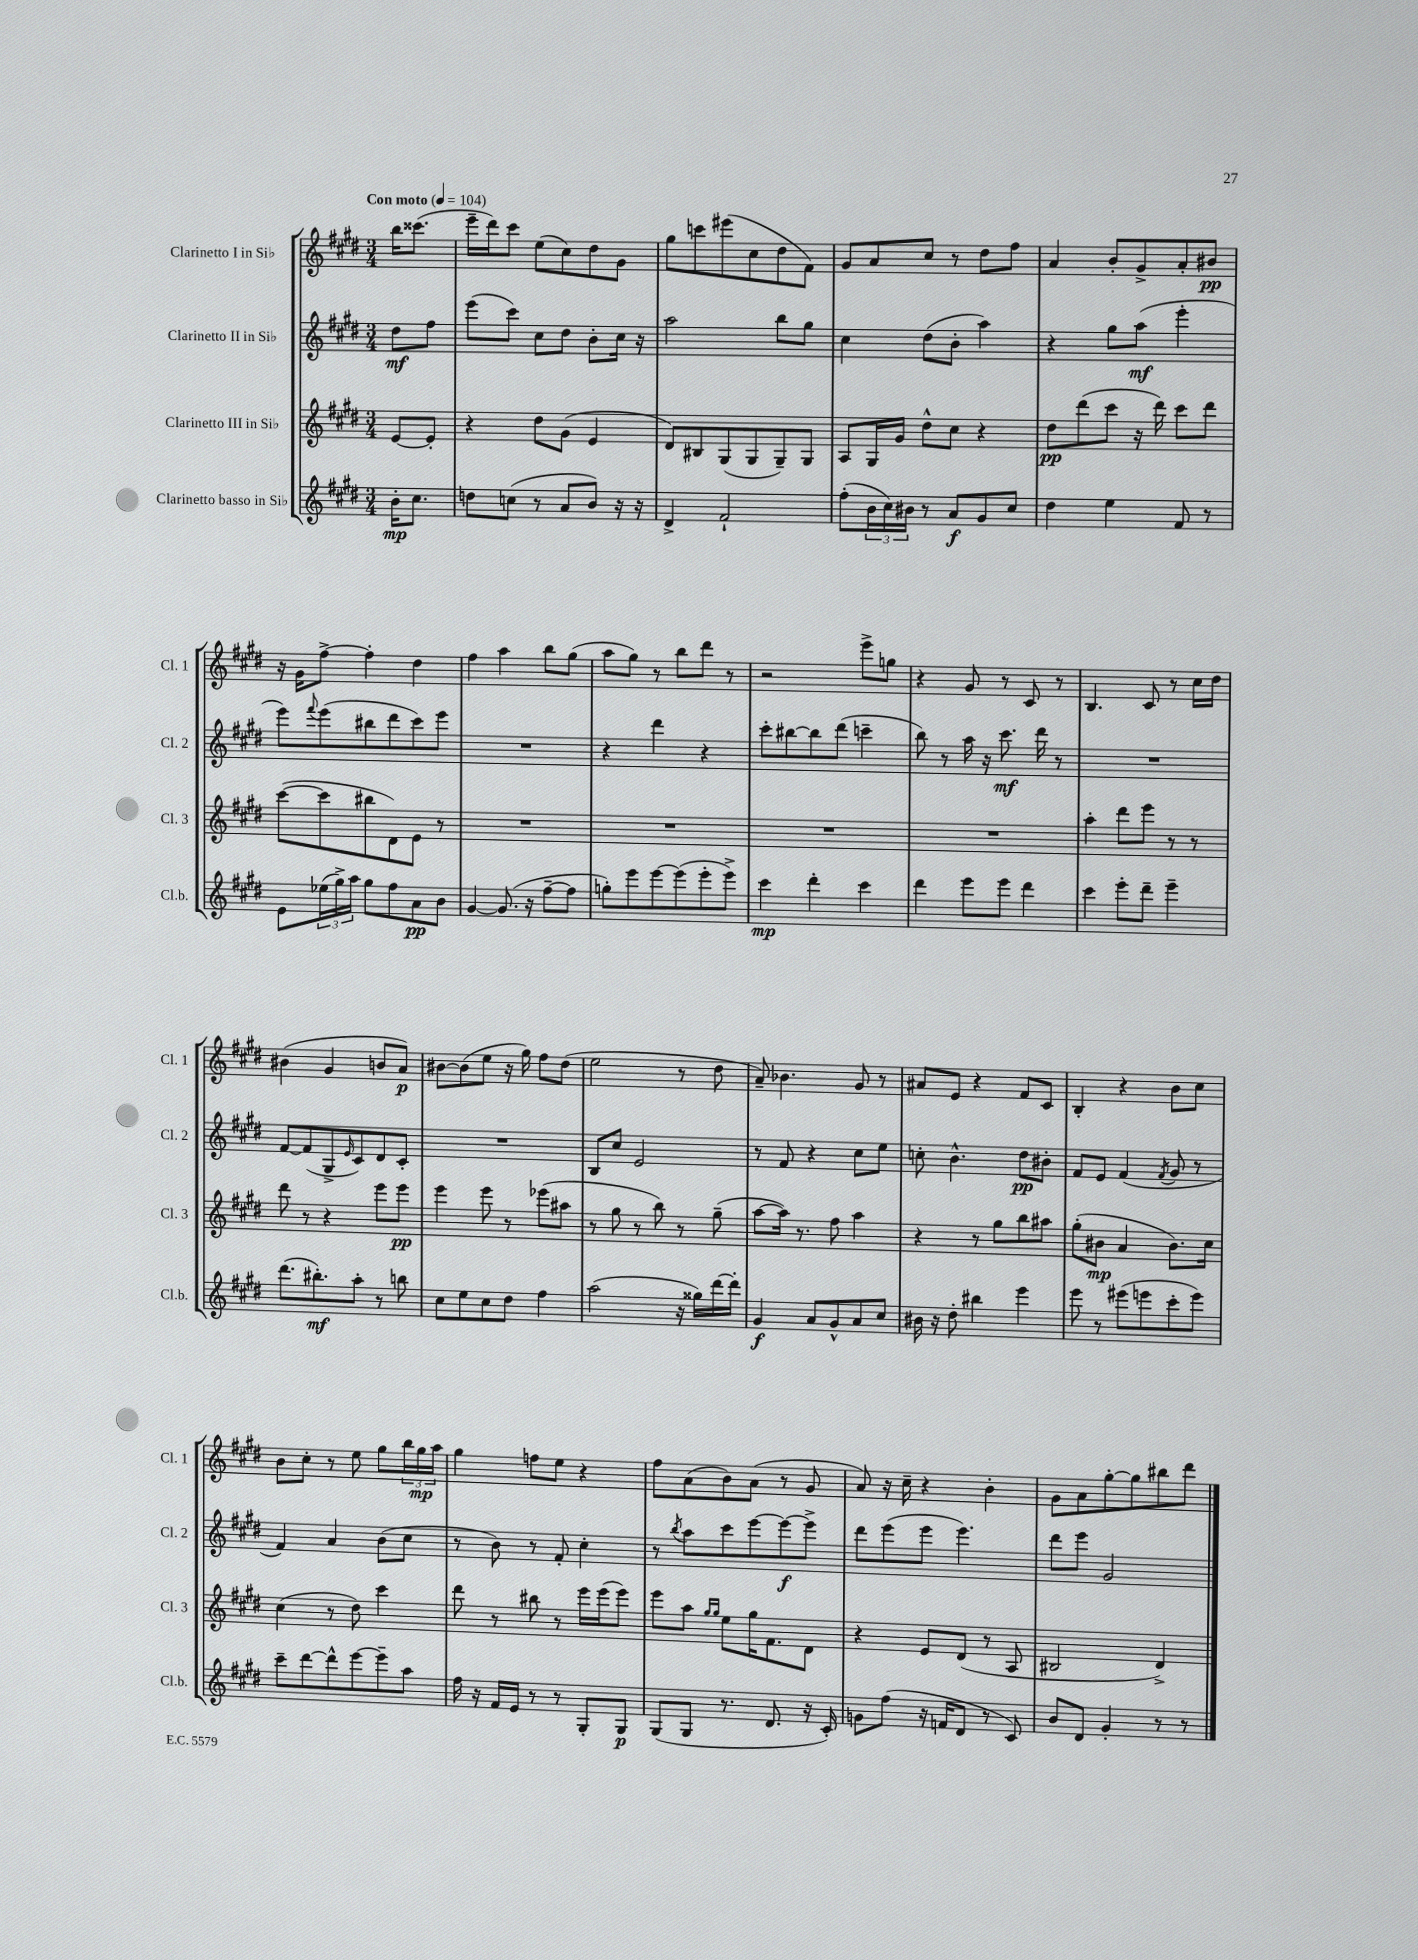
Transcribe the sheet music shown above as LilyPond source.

<<
\new StaffGroup <<
\new Staff = "s0" \with { instrumentName = "Clarinetto I in Sib" shortInstrumentName = "Cl. 1" } {
    \clef treble \key e \major \numericTimeSignature \time 3/4 \partial 4 \tempo "Con moto" 4 = 104
    b''16 cisis'''8.( |
    e'''16-- dis'''16) cis'''8 e''8( cis''8) dis''8 gis'8 |
    gis''8 c'''8 eis'''8( cis''8 dis''8 fis'8) |
    gis'8 a'8 cis''8 r8 dis''8 fis''8 |
    a'4 b'8-. gis'8-> a'8-. bis'8\pp |
    r16 gis'16 fis''8~-> fis''4-. dis''4 |
    fis''4 a''4 b''8 gis''8( |
    a''8 gis''8) r8 b''8 dis'''8 r8 |
    r2 e'''8-> g''8 |
    r4 gis'8 r8 cis'8 r8 |
    b4. cis'8 r8 cis''16 dis''16 |
    bis'4( gis'4 b'8 a'8\p) |
    bis'8~ bis'8( e''8 r16 gis''16) fis''8 dis''8( |
    e''2 r8 dis''8 |
    a'8--) bes'4. gis'8 r8 |
    ais'8 e'8 r4 fis'8 cis'8 |
    b4-. r4 b'8 cis''8 |
    b'8 cis''8-. r8 e''8 gis''8 \tuplet 3/2 { b''16 gis''16\mp a''16 } |
    gis''4 f''8 e''8 r4 |
    fis''8 a'8( b'8) a'8( r8 gis'8 |
    a'8) r16 cis''16-- r4 b'4-. |
    gis'8 a'8 gis''8~-. gis''8 bis''8 dis'''8 \bar "|." |
}
\new Staff = "s1" \with { instrumentName = "Clarinetto II in Sib" shortInstrumentName = "Cl. 2" } {
    \clef treble \key e \major \numericTimeSignature \time 3/4 \partial 4
    dis''8\mf fis''8 |
    e'''8( cis'''8) cis''8 dis''8 b'8-. cis''16 r16 |
    a''2 b''8 gis''8 |
    cis''4 dis''8( b'8-. a''4) |
    r4 gis''8 a''8\mf( e'''4-. |
    e'''8) \appoggiatura { fis'''8 } e'''8( bis''8 dis'''8 cis'''8) e'''8 |
    R2. |
    r4 dis'''4 r4 |
    cis'''8-. bis''8~ bis''8 dis'''8( c'''4-- |
    b''8) r8 a''16 r16 cis'''8.\mf dis'''16 r8 |
    R2. |
    fis'8~ fis'8( gis8-> \grace { e'16 } cis'8) dis'8 cis'8-. |
    R2. |
    b8 cis''8 e'2 |
    r8 fis'8 r4 cis''8 e''8 |
    c''8-. b'4.-^ dis''8\pp bis'8-. |
    fis'8 e'8 fis'4( \acciaccatura { fis'8 } gis'8 r8 |
    fis'4) a'4 b'8( cis''8 |
    r8 b'8) r8 fis'8-. cis''4-. |
    r8 \acciaccatura { b''8 } a''8 cis'''8 e'''8~ e'''8~\f e'''8-> |
    dis'''8 e'''8( e'''8 e'''4.) |
    dis'''8 e'''8 gis'2 \bar "|." |
}
\new Staff = "s2" \with { instrumentName = "Clarinetto III in Sib" shortInstrumentName = "Cl. 3" } {
    \clef treble \key e \major \numericTimeSignature \time 3/4 \partial 4
    e'8~ e'8-. |
    r4 dis''8 gis'8( e'4 |
    dis'8) bis8 gis8( gis8 gis8--) gis8 |
    a8 gis16 gis'16 dis''8-^ cis''8 r4 |
    dis''8\pp dis'''8( cis'''8 r16 dis'''16) cis'''8 dis'''8 |
    cis'''8~( cis'''8 bis''8 dis'8) e'8 r8 |
    R2. |
    R2. |
    R2. |
    R2. |
    a''4-. dis'''8 e'''8 r8 r8 |
    dis'''8 r8 r4 e'''8 e'''8\pp |
    e'''4 e'''8 r8 ees'''8( ais''8 |
    r8 gis''8 r8 b''8) r8 gis''8--( |
    a''8~ a''16) r8. fis''8 a''4 |
    r4 r8 gis''8 b''8 ais''8 |
    gis''8-.( bis'8\mp a'4 bis'8.) cis''16 |
    cis''4( r8 dis''8) cis'''4 |
    dis'''8 r8 bis''8 r8 e'''16 e'''16( e'''8) |
    e'''8 a''8 \grace { gis''16 gis''16 } e''8 gis''16 fis'8. dis'8 |
    r4 e'8 dis'8( r8 a8 |
    bis2 dis'4->) \bar "|." |
}
\new Staff = "s3" \with { instrumentName = "Clarinetto basso in Sib" shortInstrumentName = "Cl.b." } {
    \clef treble \key e \major \numericTimeSignature \time 3/4 \partial 4
    b'16-.\mp cis''8. |
    d''8 c''8( r8 a'8 b'8) r16 r16 |
    dis'4-> fis'2-! |
    fis''8-.( \tuplet 3/2 { b'16 cis''16) bis'16 } r8 a'8\f gis'8 cis''8 |
    dis''4 e''4 fis'8 r8 |
    e'8 \tuplet 3/2 { ees''16( gis''16->) a''16 } gis''8 fis''8 a'8\pp b'8 |
    gis'4~ gis'8.( r16 fis''8~-- fis''8 |
    g''8-.) e'''8 e'''8~ e'''8( e'''8-. e'''8->) |
    cis'''4\mp dis'''4-. cis'''4 |
    dis'''4 e'''8 e'''8 dis'''4 |
    cis'''4 e'''8-. dis'''8-- e'''4-- |
    dis'''8.( bis''8.-.\mf) a''8-. r8 b''8 |
    cis''8 e''8 cis''8 dis''8 fis''4 |
    a''2( r16 gisis''16) dis'''16~ dis'''16-. |
    gis'4\f a'8 gis'8-^ a'8 cis''8 |
    bis'16 r16 dis''8-. bis''4 e'''4 |
    e'''8 r8 eis'''8( e'''8 cis'''8-. e'''8) |
    cis'''8-- dis'''8~ dis'''8-^ e'''8~ e'''8-- a''8 |
    fis''16 r16 fis'16 e'16 r8 r8 gis8-. gis8\p |
    gis8( gis8 r8. dis'8. r16 cis'16-.) |
    g'8 fis''8( r16 f'16 dis'8 r8 cis'8) |
    b'8 dis'8 gis'4-. r8 r8 \bar "|." |
}
>>
>>
\layout { \context { \Score \remove "Bar_number_engraver" } }
